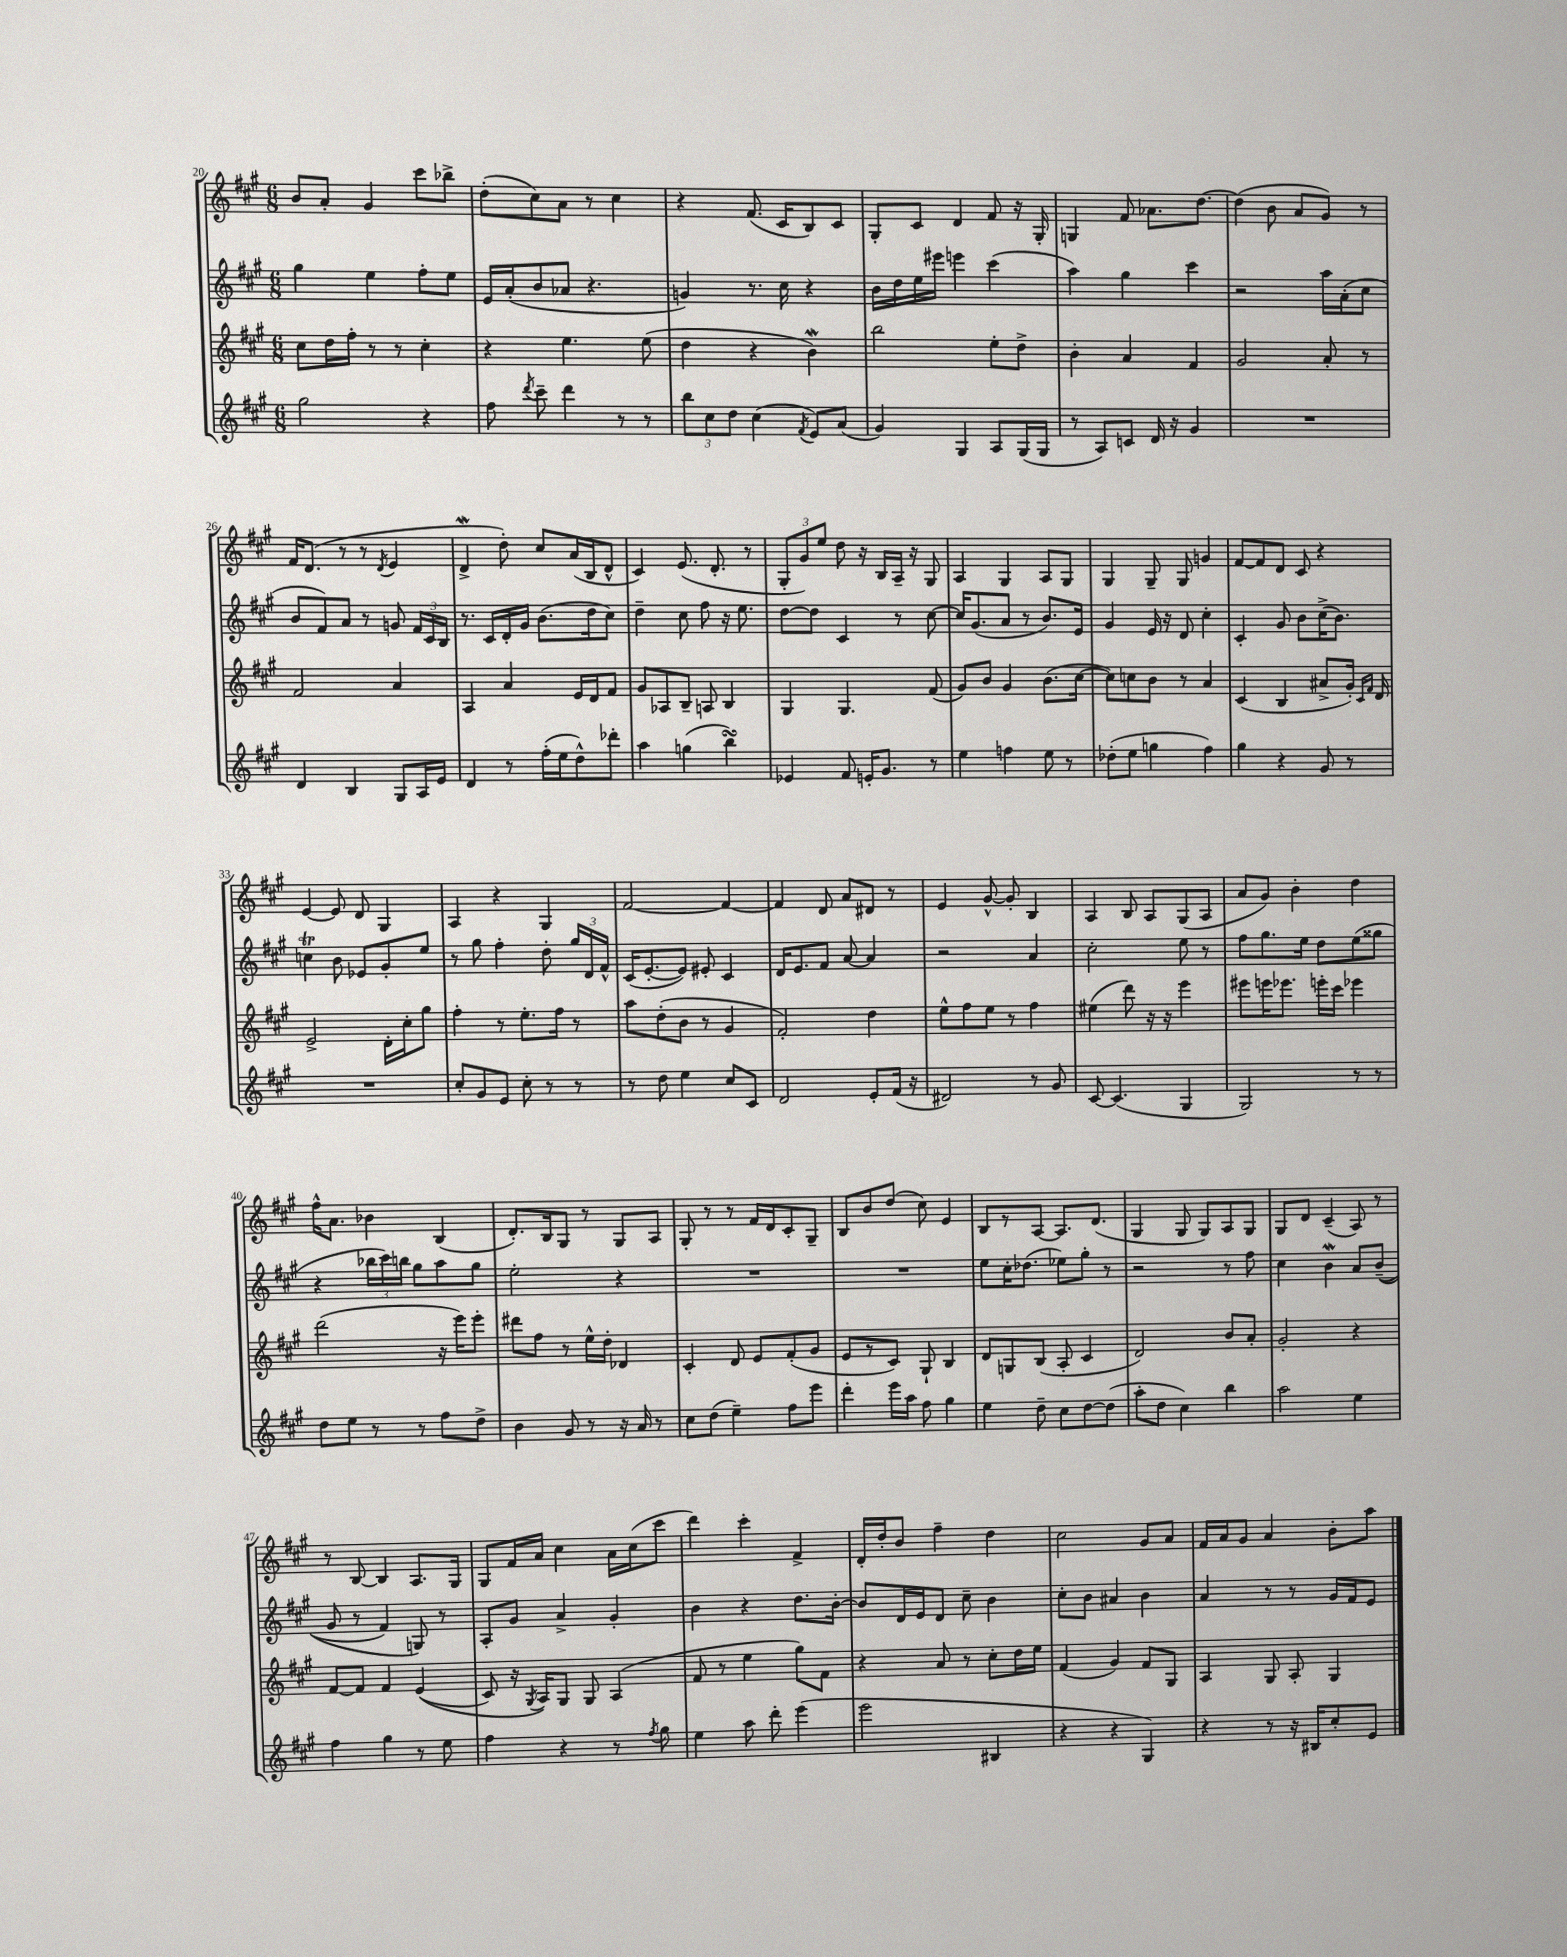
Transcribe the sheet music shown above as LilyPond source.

<<
\new StaffGroup <<
\new Staff = "s0" {
    \clef treble \key a \major \numericTimeSignature \time 6/8
    \autoBeamOff b'8[ a'8]-. gis'4 cis'''8[ bes''8]-> |
    d''8[-.( cis''8) a'8] r8 cis''4 |
    r4 fis'8.( cis'16[ b8) cis'8] |
    gis8[-. cis'8] d'4 fis'8 r16 gis16-. |
    g4 fis'8 aes'8.[ d''8.]~ |
    d''4( b'8 a'8[ gis'8]) r8 |
    fis'16[ d'8.]( r8 r8 \acciaccatura { d'8 } e'4 |
    d'4->\mordent d''8-.) cis''8[ a'16( b16 d'8]-^ |
    cis'4) e'8.( d'8.-. r8 |
    \tuplet 3/2 { gis8[-. gis'8) e''8] } d''8 r16 b16[ a16]-- r16 gis8 |
    a4 gis4 a8[ gis8] |
    gis4 gis8-- gis8 g'4 |
    fis'8[~ fis'8 d'8] cis'8 r4 |
    e'4~ e'8 d'8 gis4 |
    a4 r4 gis4 |
    fis'2~ fis'4~ |
    fis'4 d'8 a'8[ dis'8] r8 |
    e'4 gis'8~-^ gis'8-. b4 |
    a4 b8 a8[ gis8( a8] |
    a'8[ gis'8]) b'4-. d''4 |
    fis''16[-^ a'8.] bes'4 b4( |
    d'8.[-.) b16 gis8] r8 gis8[ a8] |
    gis8-. r8 r8 fis'16[ d'16 cis'8-. gis8]-- |
    b8[ b'8 d''8]( cis''8) e'4 |
    b8[ r8 a8]~ a8.[ d'8.]( |
    gis4 gis8 gis8[) a8 gis8] |
    gis8[ d'8] cis'4--( a8) r8 |
    r8 b8~ b4 a8.[ gis16] |
    gis8[ fis'16 a'16] cis''4 a'16[ cis''16( cis'''8] |
    d'''4) cis'''4-. fis'4-> |
    d'16[-. d''16-. b'8] fis''4-- d''4 |
    cis''2 gis'8[ a'8] |
    fis'16[ a'16 gis'8] a'4 b'8[-. a''8] \bar "|." |
}
\new Staff = "s1" {
    \clef treble \key a \major \numericTimeSignature \time 6/8
    \autoBeamOff gis''4 e''4 fis''8[-. e''8] |
    e'16[ a'16-.( b'8 aes'8] r4. |
    g'4) r8. cis''16 r4 |
    b'16[ d''16 e''16 eis'''16] e'''4 cis'''4( |
    a''4) gis''4 cis'''4 |
    r2 a''16[ a'16-.( cis''8] |
    b'8[ fis'8) a'8] r8 g'8 \tuplet 3/2 { fis'16[ cis'16 b16] } |
    r8. cis'16[ d'16-. gis'16] b'8.[( d''16 cis''8]) |
    d''4-- cis''8 fis''8 r16 e''8. |
    d''8[~ d''8] cis'4 r8 cis''8~ |
    cis''16[ gis'8.( a'8] r8 b'8.[) e'16] |
    gis'4 e'16 r16 d'8 cis''4-. |
    cis'4-. gis'8 b'8[ cis''16->( b'8.]) |
    c''4\trill b'8 ees'8[ gis'8-. e''8] |
    r8 gis''8 fis''4-. d''8-. \tuplet 3/2 { gis''16[ d'16 fis'16]-^ } |
    cis'16[( e'8.~-. e'8]) eis'8-. cis'4 |
    d'16[ e'8. fis'8] a'8~ a'4 |
    r2 a'4 |
    cis''2-. e''8 r8 |
    fis''8[ gis''8. e''16] d''8[ e''8( gisis''8] |
    r4 \tuplet 3/2 { bes''16[ cis'''16) b''16] } gis''8[ a''8 gis''8] |
    e''2-. r4 |
    R2. |
    R2. |
    e''8[ cis''16-. des''8.]( ees''8[) gis''8]-. r8 |
    r2 r8 fis''8 |
    cis''4 b'4\mordent a'8[ b'8]--(\( |
    gis'8 r8 fis'4) g8\) r8 |
    a8[-. gis'8] a'4-> gis'4-. |
    b'4 r4 d''8.[ b'16]~-. |
    b'8[ d'16 e'16 d'8] cis''8-- b'4 |
    cis''8[-. b'8] ais'4 b'4 |
    a'4 r8 r8 gis'16[ fis'16 e'8] \bar "|." |
}
\new Staff = "s2" {
    \clef treble \key a \major \numericTimeSignature \time 6/8
    \autoBeamOff cis''8[ d''16 fis''16]-. r8 r8 cis''4-. |
    r4 e''4. e''8( |
    d''4 r4 b'4\mordent) |
    b''2 e''8[-. d''8]-> |
    b'4-. a'4 fis'4 |
    gis'2 a'8-. r8 |
    fis'2 a'4 |
    a4 a'4 e'16[ d'16 fis'8] |
    gis'8[ aes8 b8]-- a8 b4 |
    gis4 gis4. fis'8( |
    gis'8[) b'8] gis'4 b'8.[( cis''16]~ |
    cis''8[) c''8 b'8] r8 a'4 |
    cis'4( b4 ais'8[-> gis'16]-.) \grace { cis'16[ fis'16] } d'16 |
    e'2-> d'16[-. cis''16-. gis''8] |
    fis''4-. r8 e''8.[-. fis''16] r8 |
    a''8[ d''8-.( b'8] r8 gis'4 |
    fis'2-.) d''4 |
    e''8[-^ fis''8 e''8] r8 fis''4 |
    eis''4( d'''8) r16 r16 e'''4 |
    eis'''8[ e'''16 ees'''8.] e'''16[-. cis'''16] ees'''4 |
    d'''2( r16 e'''16[) e'''8]-. |
    dis'''8[ fis''8] r8 e''16[-^ d''16]-. des'4 |
    cis'4-. d'8 e'8[ fis'8-.( gis'8] |
    e'8[ r8 cis'8]) gis8-! b4 |
    d'8[ g8 b8]( a8-. cis'4 |
    d'2) b'8[ a'8]-. |
    gis'2-. r4 |
    fis'8[~ fis'8] fis'4 e'4(\( |
    cis'8) r16 \acciaccatura { gis8 } a16[\) gis8] gis8 a4( |
    fis'8 r8 e''4 gis''8[) fis'8] |
    r4 a'8 r8 cis''8[-. d''16 e''16] |
    fis'4( gis'4) fis'8[ gis8] |
    a4 gis8 a8-. gis4 \bar "|." |
}
\new Staff = "s3" {
    \clef treble \key a \major \numericTimeSignature \time 6/8
    \autoBeamOff gis''2 r4 |
    fis''8 \acciaccatura { d'''8 } cis'''8-- d'''4 r8 r8 |
    \tuplet 3/2 { b''8[ cis''8 d''8] } cis''4( \acciaccatura { fis'8 } e'8[) a'8]( |
    gis'4) gis4 a8[ gis16( gis16] |
    r8 a8[) c'8] d'16 r16 gis'4 |
    R2. |
    d'4 b4 gis8[ a16 e'16] |
    d'4 r8 fis''16[-.( e''16 d''8-^) des'''8]-. |
    a''4 g''4( b''4\turn) |
    ees'4 fis'8 e'16[-. gis'8.] r8 |
    e''4 f''4 e''8 r8 |
    des''8[-.( e''8] g''4 fis''4) |
    gis''4 r4 gis'8 r8 |
    R2. |
    cis''8[-. gis'8 e'8] cis''8-. r8 r8 |
    r8 d''8 e''4 cis''8[ cis'8] |
    d'2 e'8[-. fis'16]( r16 |
    dis'2) r8 gis'8 |
    cis'8~ cis'4.( gis4 |
    gis2) r8 r8 |
    d''8[ e''8] r8 r8 fis''8[ d''8]-> |
    b'4 gis'8 r8 r16 a'16 r8 |
    cis''8[ d''8]( e''4--) fis''8[ e'''8] |
    d'''4-. e'''16[ a''16] fis''8 gis''4 |
    e''4 d''8-- cis''8[ d''8~ d''8]( |
    a''8[-. d''8] cis''4) b''4 |
    a''2 e''4 |
    fis''4 gis''4 r8 e''8 |
    fis''4 r4 r8 \acciaccatura { fis''8 } gis''8 |
    e''4 a''8 d'''8-. e'''4( |
    e'''2 bis4 |
    r4 r4 gis4) |
    r4 r8 r16 bis16[ cis''8-. e'8] \bar "|." |
}
>>
>>
\layout { \context { \Score currentBarNumber = #20 } }
